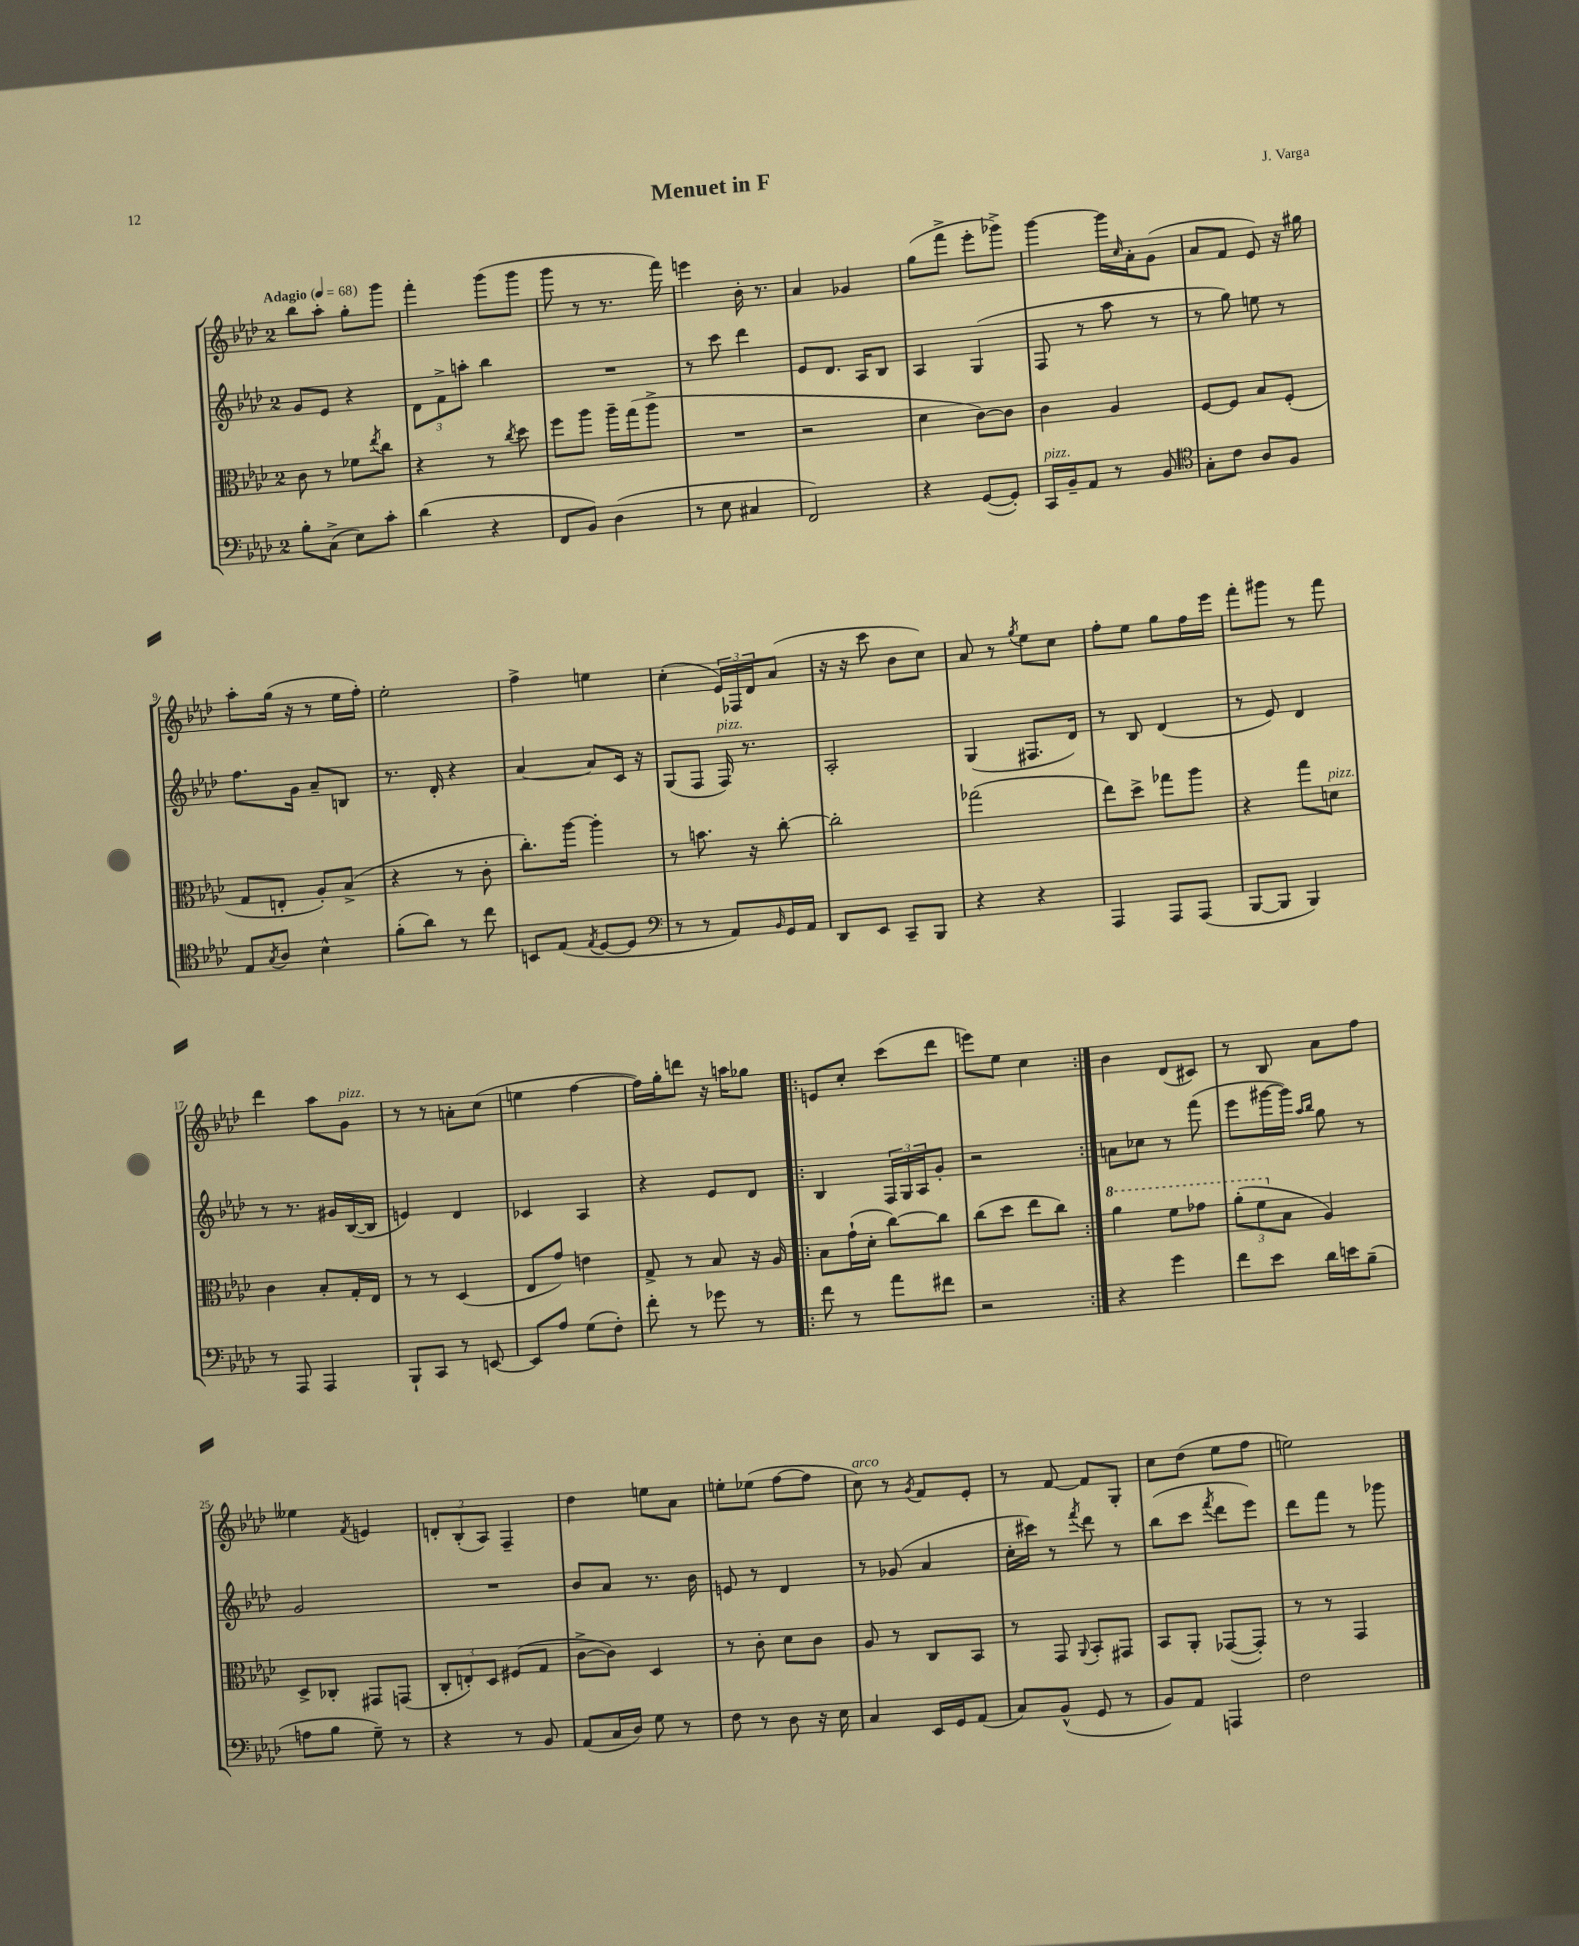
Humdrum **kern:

**kern	**kern	**kern	**kern
*part4	*part3	*part2	*part1
*staff4	*staff3	*staff2	*staff1
*clefF4	*clefC3	*clefG2	*clefG2
*k[b-e-a-d-]	*k[b-e-a-d-]	*k[b-e-a-d-]	*k[b-e-a-d-]
*M2/4	*M2/4	*M2/4	*M2/4
*MM68	*MM68	*MM68	*MM68
=1	=1	=1	=1
!	!	!	!LO:TX:a:B:t=Adagio
8B-'\L	8c\	8g/L	8bb-\L
(8C^\J	8r	8e-/J	8aa-'\J
8E-\L)	8f-X\L	4r	8gg'\L
.	8qee-/	.	.
8c'\J	8cc\J	.	8ggg\J
=2	=2	=2	=2
(4d-\	4r	12d-\L	4fff'\
.	.	12f^\	.
.	.	12aan'\J	.
4r	8r	4bb-\	(8ggg\L
.	8qcc/	.	.
.	8dd-\	.	8ggg\J
=3	=3	=3	=3
8FF/L	8ff\L	2r	8ggg\
8BB-/J)	8aa-\J	.	8r
(4D-\	16aa-~\LL	.	8.r
.	(16gg\J	.	.
.	8aa-^\J	.	.
.	.	.	16fff\)
=4	=4	=4	=4
8r	2r	8r	4eeen\
8E-\	.	8ccc\	.
4C#X/	.	4ddd-\	16b-'\
.	.	.	8.r
=5	=5	=5	=5
2FF/)	2r	8e-/L	4a-/
.	.	8.d-/J	.
.	.	.	4g-X/
.	.	16A-/KL	.
.	.	8B-/J	.
=6	=6	=6	=6
4r	4d-\	4A-/	(8gg\L
.	.	.	8fff^\J
([8GG/L	[8c\L)	(4G/	8eee-'\L
8GG'/J])	8c\J]	.	8ggg-X^\J)
=7	=7	=7	=7
!LO:TX:a:i:t=pizz.	!	!	!
16CC/LL	4c\	8F/	[4ggg\
16BB-~/J	.	.	.
8AA-/J	.	8r	.
8r	4A-/	8aa-\	16ggg\LL]
.	.	.	16qqcc/
.	.	.	16a-'\J
8BB-/	.	8r	(8g\J
=8	=8	=8	=8
*clefC4	*	*	*
8G'\L	[8F/L	8r	8a-/L
8c\J	8F/J]	8gg\)	8f/J
8A-/L	8B-/L	8een\	8e-/)
8F/J	(8F'/J	8r	16r
.	.	.	16gg#X\
!!LO:LB:g=z
=9	=9	=9	=9
8E-/L	8G/L	8.ff\L	8aa-'\L
8qG/	.	.	.
8A-/J	8En'/J	.	(16gg\Jk
.	.	16g\Jk	16r
4B-^^\	8A-'/L)	8a-~/L	8r
.	(8B-^/J	8Bn/J	16ee-\LL
.	.	.	16ff'\JJ)
=10	=10	=10	=10
(8f'\L	4r	8.r	2ee-'\
8a-\J)	.	.	.
.	.	16d-'/	.
8r	8r	4r	.
8cc\	8c'\	.	.
=11	=11	=11	=11
8BBn/L	8.cc'\L)	[4a-/	4ff^\
(8E-/J	.	.	.
.	[16aa-\Jk	.	.
8qE-/	.	.	.
[8D-/L	4aa-'\]	8a-/L]	4een\
8D-/J]	.	16c/Jk	.
.	.	16r	.
=12	=12	=12	=12
*clefF4	*	*	*
8r	8r	(8G/L	(4cc'\
8r	8.bn\	8F/J	.
!	!	!LO:TX:a:i:t=pizz.	!
8AA-/L)	.	16F/)	24e-/LL)
.	.	.	24F-X/
.	16r	8.r	.
.	.	.	24d-/J
16qqBB-/	.	.	.
16GG/L	[8cc'\	.	(8a-/J
16AA-/JJ	.	.	.
=13	=13	=13	=13
8DD-/L	2cc'\]	2A-'/	16r
.	.	.	16r
8EE-/J	.	.	8ccc\
8CC~/L	.	.	8b-\L
8BBB-/J	.	.	8cc\J)
=14	=14	=14	=14
4r	(2gg-X\	(4G/	8a-/
.	.	.	8r
.	.	.	8qgg/
4r	.	8.F#X/L	8ee-\L
.	.	.	8cc\J
.	.	16d-/Jk)	.
=15	=15	=15	=15
4AAA-/	8ee-\L)	8r	8ff'\L
.	8dd-^\J	8B-/	8ee-\J
8AAA-/L	8gg-X\L	(4d-/	8gg\L
(8AAA-/J	8aa-\J	.	16ff\L
.	.	.	16eee-\JJ
=16	=16	=16	=16
[8BBB-/L	4r	8r	8fff'\L
8BBB-/J]	.	8e-/)	8ggg#X\J
4BBB-/)	8gg\L	4d-/	8r
!	!LO:TX:a:i:t=pizz.	!	!
.	8dn\J	.	8fff\
!!LO:LB:g=z
=17	=17	=17	=17
8r	4c\	8r	4ddd-\
8AAA-/	.	8.r	.
4AAA-/	8B-'/L	.	8aa-\L
.	.	16g#X/LL	.
!	!	!	!LO:TX:a:i:t=pizz.
.	16G'/L	([16B-/	8g\J
.	16E-/JJ	16B-/JJ]	.
=18	=18	=18	=18
8BBB-`/L	8r	4en/)	8r
8CC/J	8r	.	8r
8r	(4D-/	4d-/	8an'\L
[8EEn/	.	.	(8cc\J
=19	=19	=19	=19
8EE/L]	8E-/L	4c-X/	4een\
8A-/J	8g/J)	.	.
(8G\L	4en\	4A-/	[4ff\
8F'\J)	.	.	.
=20	=20	=20	=20
8f'\	8G^/	4r	16ff\LL])
.	.	.	16gg'\J
8r	8r	.	8dddn\J
8g-X\	8B-/	8e-/L	16r
.	.	.	16aan\KL
8r	16r	8d-/J	8gg-X\J
.	16A-/	.	.
=21!|:	=21!|:	=21!|:	=21!|:
8f\	8B-\L	4B-/	8en/L
8r	(16g`\L	.	8cc'/J
.	16d-'\JJ	.	.
8a-\L	[8cc\L)	24F/LL	(8ccc\L
.	.	24G/	.
.	.	24A-/J	.
8f#X\J	8cc\J]	8g'/J	8ddd-\J
=22	=22	=22	=22
2r	(8cc\L	2r	8eeen\L)
.	8dd-\J	.	8ee-\J
.	8ee-\L	.	4cc\
.	8cc\J)	.	.
=23:|!	=23:|!	=23:|!	=23:|!
*	*8va	*	*
4r	4aa-\	8an\L	4b-\
.	.	8cc-X\J	.
4g\	8ff\L	8r	(8d-/L
.	8gg-X\J	(8fff\	8c#X/J)
=24	=24	=24	=24
8f\L	(12aa-'\L	8eee-\L	8r
.	12ff\	.	.
8e-\J	.	[16ggg#X\L	8B-/
*	*X8va	*	*
.	12B-\J	.	.
.	.	16ggg#\JJ])	.
.	.	16qqaa-/LL	.
.	.	16qqbb-/JJ	.
16d-\LL	4A-/)	8gg\	8a-\L
16en\J	.	.	.
(8B-~\J	.	8r	8ff\J
!!LO:LB:g=z
=25	=25	=25	=25
8An\L	8D-^/L	2g/	4ee--X\
8B-\J	8C-X'/J	.	.
.	.	.	8qf/
8G~\)	8GG#X/L	.	4en/
8r	(8GGn/J	.	.
=26	=26	=26	=26
4r	12C'/L	2r	12dn'/L
.	12En'/)	.	(12B-'/
.	12D-/J	.	12A-/J)
8r	(8F#X/L	.	4F~/
8BB-/	8G/J	.	.
=27	=27	=27	=27
(8AA-/L	[8c^\L	8b-/L	4dd-\
16C/L	8c\J])	8a-/J	.
16D-/JJ)	.	.	.
8G\	4D-/	8.r	8een\L
8r	.	.	8a-\J
.	.	16b-\	.
=28	=28	=28	=28
8F\	8r	8en/	8een'\L
8r	8c'\	8r	(8ee-X\J
8D-\	8d-\L	4d-/	[8ff\L
16r	8c\J	.	8ff\J]
16E-\	.	.	.
=29	=29	=29	=29
!	!	!	!LO:TX:a:i:t=arco
4C/	8A-/	8r	8cc\)
.	8r	(8g-X/	8r
.	.	.	8qg/
16EE-/LL	8C/L	4a-/	8f/L
16GG/J	.	.	.
(8AA-/J	8BB-/J	.	8e-'/J
=30	=30	=30	=30
8C/L)	8r	16cc'\LL	8r
.	.	16ccc#X\JJ)	.
(8BB-^^/J	8GG/	8r	[8f/
.	8qqAA-/	8qfff/	.
8GG/	8BB-'/L	8ddd-\	8f/L]
8r	8GG#X/J	8r	8G'/J
=31	=31	=31	=31
8BB-/L)	8BB-/L	(8bb-\L	8cc\L
8AA-/J	8AA-'/J	8ccc\J	(8dd-\J
.	.	8qfff/	.
4AAAn/	([8GG-X/L	8ddd-\L	8ee-\L
.	8GG-'/J])	8eee-\J)	8ff\J
=32	=32	=32	=32
2F\	8r	8ddd-\L	2een\)
.	8r	8fff\J	.
.	4GG/	8r	.
.	.	8ggg-X\	.
==	==	==	==
*-	*-	*-	*-
